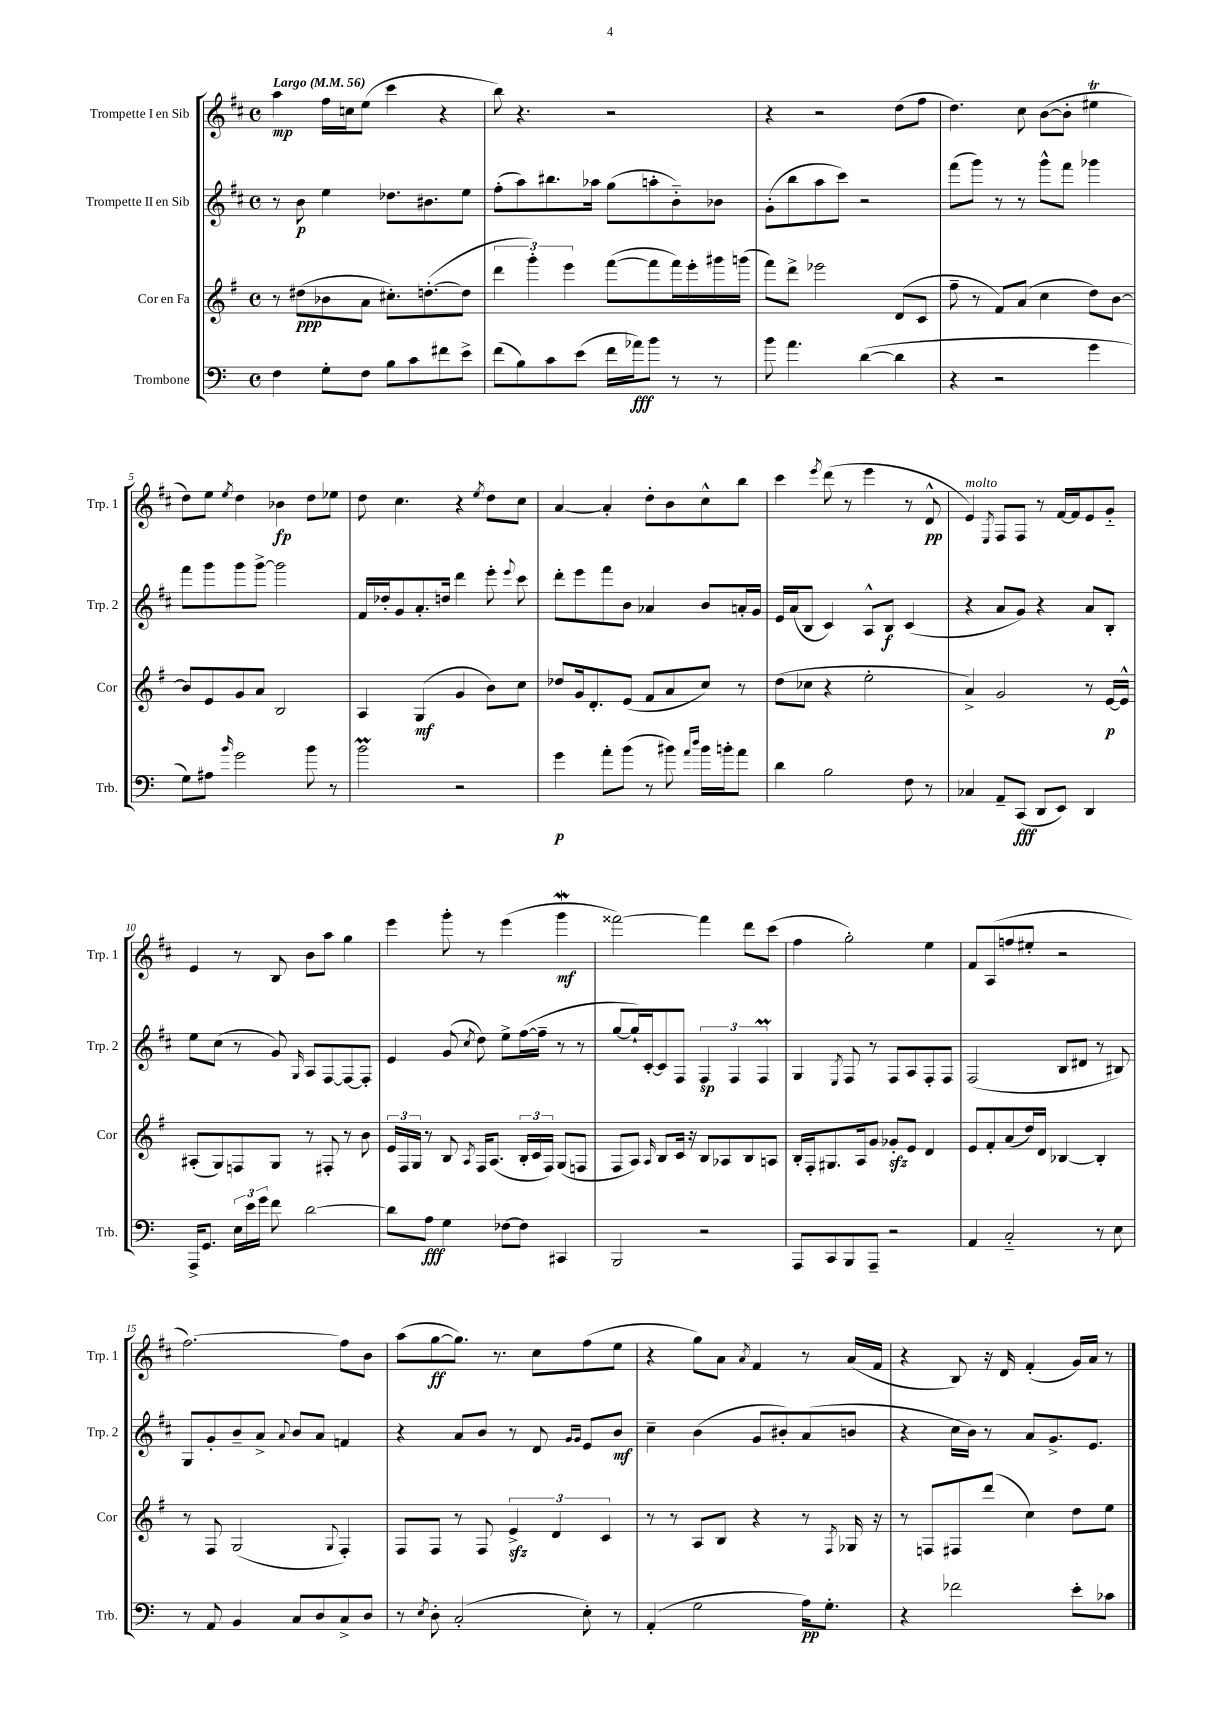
<<
\new StaffGroup <<
\new Staff = "s0" \with { instrumentName = "Trompette I en Sib" shortInstrumentName = "Trp. 1" } {
    \clef treble \key d \major \defaultTimeSignature \time 4/4 \tempo "Largo" 4 = 56
    \autoBeamOff a''4\mp fis''16[ c''16 e''8]( cis'''4 r4 |
    b''8) r4. r2 |
    r4 r2 d''8[( fis''8] |
    d''4.) cis''8 b'8[~( b'8]-. eis''4\trill |
    d''8[) e''8] \acciaccatura { e''8 } d''4 bes'4\fp d''8[ ees''8] |
    d''8 cis''4. r4 \acciaccatura { e''8 } d''8[ cis''8] |
    a'4~ a'4-. d''8[-. b'8 cis''8-^ b''8] |
    cis'''4 \acciaccatura { e'''8 } d'''8( r8 e'''4 r8 d'8-^\pp |
    e'4^\markup { \italic "molto" }) \acciaccatura { e8 } fis8[ fis8] r8 fis'16[~ fis'16 e'8 g'8]-_ |
    e'4 r8 b8 b'8[ a''8] g''4 |
    e'''4 g'''8-. r8 e'''4( g'''4\mordent\mf |
    fisis'''2~) fisis'''4 d'''8[ cis'''8]( |
    fis''4 g''2-.) e''4 |
    fis'8[ a8( f''8 eis''8]-. r2 |
    fis''2.~) fis''8[ b'8] |
    a''8[( g''8~\ff g''8.]) r8. cis''8[ fis''8( e''8] |
    r4 g''8[) a'8] \acciaccatura { a'8 } fis'4 r8 a'16[( fis'16] |
    r4 b8) r16 d'16 fis'4-.( g'16[) a'16] r8 \bar "|." |
}
\new Staff = "s1" \with { instrumentName = "Trompette II en Sib" shortInstrumentName = "Trp. 2" } {
    \clef treble \key d \major \defaultTimeSignature \time 4/4
    \autoBeamOff r8 b'8\p e''4 des''8.[ bis'8. e''8] |
    fis''8[-.( a''8) bis''8. aes''16] g''8[( a''8-. b'8-_) bes'8] |
    g'8[-.( b''8 a''8 cis'''8]) r2 |
    fis'''8[( g'''8]) r8 r8 g'''8[-^ fis'''8] ges'''4 |
    fis'''8[ g'''8 g'''8 g'''8]~-> g'''2 |
    fis'16[ des''16-. g'8 a'8.-. d''16] d'''4 e'''8-. \appoggiatura { e'''8 } cis'''8 |
    d'''8[-. e'''8 fis'''8 b'8] aes'4 b'8[ a'16-. g'16] |
    e'16[ a'16( b8] cis'4) a8[-^ b8]\f cis'4( |
    r4 a'8[ g'8]) r4 a'8[ b8]-. |
    e''8[ cis''8]( r8 g'8) \grace { g16 } a8[ fis8~ fis8~ fis8]-. |
    e'4 g'8( \acciaccatura { cis''8 } d''8) e''8[-> fis''16~( fis''16]-- r8 r8 |
    g''8[~ g''16-!) cis'16~-. cis'8 fis8] \tuplet 3/2 { fis4\sp fis4 fis4\prall } |
    g4 \acciaccatura { e8 } fis8 r8 fis8[ a8 fis8-. fis8] |
    fis2( b8[ dis'8] r8 bis8) |
    g8[ g'8-. b'8-- a'8]-> \appoggiatura { a'8 } b'8[ a'8] f'4 |
    r4 a'8[ b'8] r8 d'8 \grace { g'16[ g'16] } e'8[ b'8]\mf |
    cis''4-- b'4( g'8[ bis'8-.) a'8( b'8] |
    r4 cis''16[ b'16]) r8 a'8[ g'8.-> e'8.] \bar "|." |
}
\new Staff = "s2" \with { instrumentName = "Cor en Fa" shortInstrumentName = "Cor" } {
    \clef treble \key g \major \defaultTimeSignature \time 4/4
    \autoBeamOff r8 dis''8[\ppp( bes'8 a'8] cis''8.[-.) d''8.~-.( d''8] |
    \tuplet 3/2 { d'''4 g'''4-.) e'''4 } fis'''8[~( fis'''8 fis'''16) e'''16-. gis'''16 g'''16]( |
    fis'''8[) d'''8]-> ees'''2 d'8[( c'8] |
    fis''8-- r8 fis'8[) a'8]( c''4 d''8[) b'8]~ |
    b'8[ e'8 g'8 a'8] b2 |
    a4 g4\mf( g'4 b'8[) c''8] |
    des''8[ g'16 d'8.-. e'8]( fis'8[ a'8 c''8]) r8 |
    d''8[( ces''8] r4 e''2-. |
    a'4->) g'2 r8 e'16[~\p e'16]-^ |
    ais8[-.( g8) f8 g8] r8 fis8-. r8 b'8 |
    \tuplet 3/2 { e'16[ fis16 g16] } r8 b8 \acciaccatura { a8 } fis16[ a8.]( \tuplet 3/2 { b16[-. c'16 fis16]) } g8[( f8] |
    fis8[ a8]) \grace { a16 } b8[ c'16] r16 b8[ aes8 b8 a8] |
    b16[-. fis16-. gis8. a16 g'8] ges'8[-.\sfz e'8] d'4 |
    e'8[ fis'8-. a'8( d''16) d'16] bes4~ bes4-. |
    r8 fis8 g2( \appoggiatura { g8 } fis4-.) |
    fis8[ fis8] r8 fis8 \tuplet 3/2 { e'4->\sfz d'4 c'4 } |
    r8 r8 a8[ b8] r4 r8 \acciaccatura { fis8 } ges16 r16 |
    r8 f8[ fis8 d'''8]( c''4) d''8[ e''8] \bar "|." |
}
\new Staff = "s3" \with { instrumentName = "Trombone" shortInstrumentName = "Trb." } {
    \clef bass \key c \major \defaultTimeSignature \time 4/4
    \autoBeamOff f4 g8[-. f8] b8[ c'8 fis'8 e'8]-> |
    f'8[( b8) c'8 e'8]( f'16[ aes'16\fff) b'8] r8 r8 |
    b'8 a'4. d'4~( d'4 |
    r4 r2 g'4 |
    g8[) ais8] \grace { b'16 } g'2 b'8 r8 |
    b'2\prall r2 |
    g'4\p a'8[-. b'8]( r8 bis'8) \grace { a'16[ d''16] } bis'16[ b'16-. a'8] |
    d'4 b2 f8 r8 |
    ces4 a,8[-- c,8]\fff( d,8[ e,8]) d,4 |
    a,,16[-> g,8.] \tuplet 3/2 { e16[ e'16 g'16] } f'8 d'2~ |
    d'8[ a8]\fff g4 fes8[~ fes8] cis,4 |
    b,,2 r2 |
    a,,8[ c,8 b,,8 a,,8]-- r2 |
    a,4 c2-_ r8 e8 |
    r8 a,8 b,4 c8[ d8 c8-> d8] |
    r8 \acciaccatura { e8 } d8-. c2-.( e8-.) r8 |
    a,4-.( g2 a16[\pp) g8.]-. |
    r4 fes'2 e'8[-. ces'8] \bar "|." |
}
>>
>>
